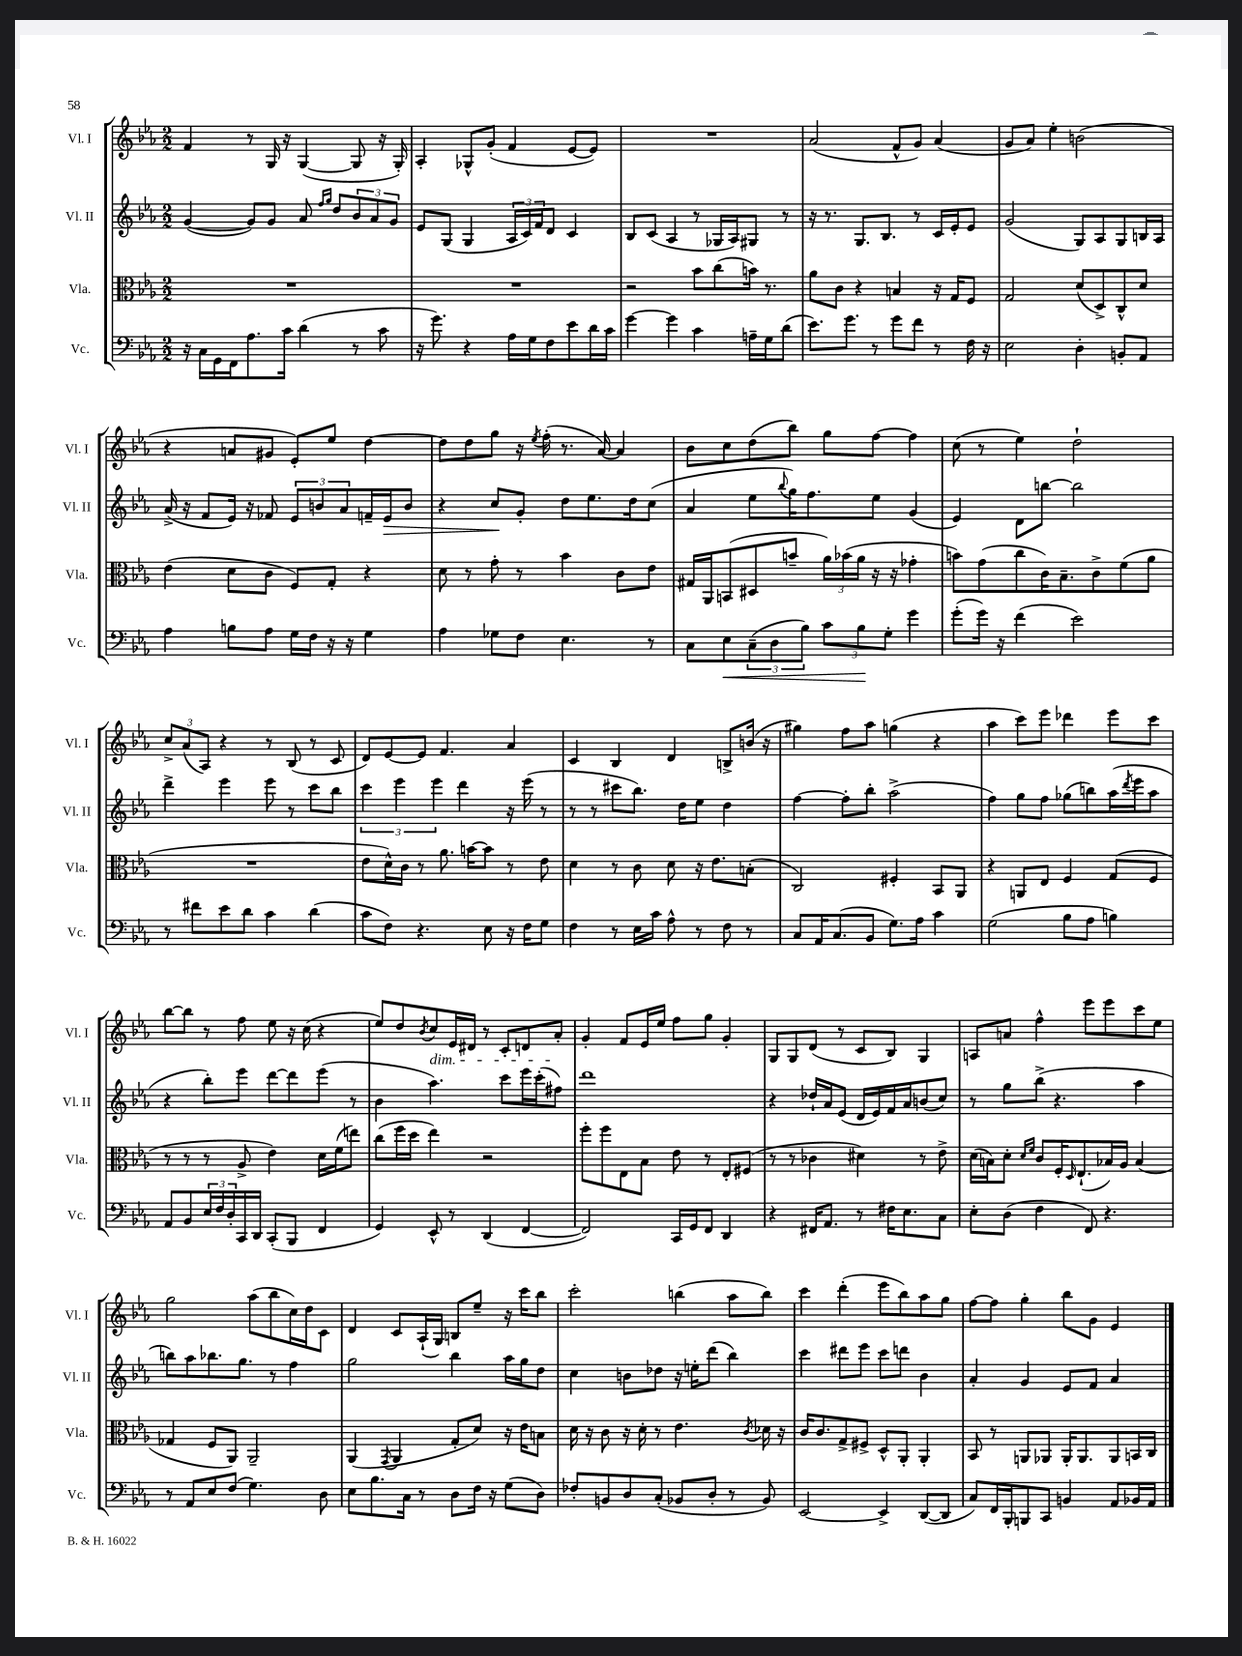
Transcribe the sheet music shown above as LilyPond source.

<<
\new StaffGroup <<
\new Staff = "s0" \with { instrumentName = "Vl. I" shortInstrumentName = "Vl. I" } {
    \clef treble \key ees \major \numericTimeSignature \time 2/2
    f'4 r8 g16 r16 g4~( g8 r16 g16-.) |
    aes4-. ges8-^ g'8-.( f'4 ees'8~ ees'8) |
    R1 |
    aes'2( f'8-^ g'8) aes'4( |
    g'8 aes'8) ees''4-. b'2( |
    r4 a'8 gis'8 ees'8-.) ees''8 d''4~ |
    d''8 d''8 g''8 r16 \acciaccatura { ees''8 } f''16-.( r8. aes'16~) aes'4 |
    bes'8 c''8 d''8( bes''8) g''8 f''8~ f''4 |
    c''8( r8 ees''4) d''2-! |
    \tuplet 3/2 { c''8-> aes'8( aes8) } r4 r8 bes8( r8 c'8 |
    d'8) ees'8~ ees'8 f'4. aes'4 |
    c'4 bes4 d'4 b8-> b'16( r16 |
    gis''4) f''8 aes''8 g''4( r4 |
    aes''4 c'''8) ees'''8 des'''4 ees'''8 c'''8 |
    bes''8~ bes''8 r8 f''8 ees''8 r16 c''16( r4 |
    ees''8) d''8 \acciaccatura { bes'8 } c''8\dim ees'16 dis'16 r8 c'8-. d'8 aes'8-.\! |
    g'4-. f'8 ees'16 ees''16 f''8 g''8 g'4-. |
    g8 g8 d'8( r8 c'8 bes8) g4 |
    a8 a'8 f''4-^ ees'''8 ees'''8 c'''8 ees''8 |
    g''2 aes''8( bes''8 c''16) d''16 c'8 |
    d'4 c'8 aes16-!( g16) b8 ees''8-- r16 c'''16 bes''8 |
    c'''2-. b''4( aes''8 b''8) |
    c'''4 d'''4-.( ees'''8 bes''8) aes''8 g''8 |
    f''8~ f''8 g''4-. bes''8 g'8 ees'4 \bar "|." |
}
\new Staff = "s1" \with { instrumentName = "Vl. II" shortInstrumentName = "Vl. II" } {
    \clef treble \key ees \major \numericTimeSignature \time 2/2
    g'4~( g'8) g'8 aes'8 \grace { f''16 g''16 } d''8 \tuplet 3/2 { bes'8 aes'8 g'8 } |
    ees'8 g8( g4 \tuplet 3/2 { aes16 c'16) f'16 } d'8 c'4 |
    bes8 c'8( aes4 r8 ges16 aes16) gis8 r8 |
    r16 r8. g8. bes8. r8 c'16 ees'16-. ees'8 |
    g'2( g8) aes8 g8 b16 aes16 |
    aes'16->( r16 f'8 ees'16) r16 fes'8 \tuplet 3/2 { ees'8 b'8 aes'8 } f'16-- ees'16\> b'8 |
    r4 c''8\! g'8-. d''8 ees''8. d''16 c''8( |
    aes'4 ees''8 \appoggiatura { bes''8 } g''16) f''8. ees''8 g'4( |
    ees'4) d'8 b''8~ b''2 |
    d'''4-> ees'''4 ees'''8 r8 c'''8 bes''8 |
    \tuplet 3/2 { c'''4 ees'''4 ees'''4 } d'''4 r16 ees'''16( r8 |
    r8 r8 cis'''8 bes''8.) d''16 ees''8 d''4 |
    f''4~ f''8-. bes''8-. aes''2->( |
    f''4) g''8 f''8 ges''8( b''8) aes''16( \acciaccatura { d'''8 } ees'''16 aes''8 |
    r4 bes''8-.) ees'''8 d'''8~ d'''8 ees'''8( r8 |
    bes'4 aes''4.) c'''8 ees'''16 c'''16-.( fis''8) |
    d'''1 |
    r4 des''16-! aes'16 ees'8( d'16 ees'16) f'16 aes'16 b'8( c''8) |
    r8 g''8 bes''8->( r4. aes''4 |
    b''8) aes''8 bes''8. g''8. r8 f''4 |
    g''2 bes''4 aes''16 g''16 d''8 |
    c''4 b'8 des''8 r16 e''16-. d'''8( bes''4) |
    c'''4 dis'''8 ees'''8 c'''8 d'''8 bes'4 |
    aes'4-. g'4 ees'8 f'8 aes'4 \bar "|." |
}
\new Staff = "s2" \with { instrumentName = "Vla." shortInstrumentName = "Vla." } {
    \clef alto \key ees \major \numericTimeSignature \time 2/2
    R1 |
    R1 |
    r2 bes'8 c''8( b'16) r8. |
    aes'8 c'8 r4 b4 r16 g16 f8 |
    g2 d'8( d8->) c8-^ d'8 |
    ees'4( d'8 c'8 f8) g8-. r4 |
    d'8 r8 g'8-. r8 bes'4 c'8 ees'8 |
    gis16 aes,16 b,8( dis8 b'8-- \tuplet 3/2 { aes'16) bes'16( aes'16 } r16 r16 ges'4-. |
    b'8) g'8( c''8 c'16) bes8.-- c'8-> f'8( aes'8 |
    R1 |
    ees'8 d'16-^) c'16 r8 aes'8. b'16~ b'8 r8 ees'8 |
    d'4 r8 c'8 d'8 r16 ees'8. b8-.( |
    c2) fis4-. bes,8 aes,8 |
    r4 a,8 ees8 f4 g8( f8 |
    r8 r8 r8 aes8-> ees'4) d'16 f'16( e''8) |
    c''8( f''16 d''16 ees''4) r2 |
    f''8-. f''8 ees8 bes8 ees'8 r8 ees8-. fis8( |
    r8 r8 ces'4 dis'4) r8 ees'8-> |
    d'16( b16) d'8-. \grace { d'16 f'16 } c'8 f16-. \grace { d16 } ees8.-!( bes16) aes16 bes4( |
    ges4 f8 aes,8) aes,2-- |
    aes,4( \acciaccatura { g,8 } aes,4 g8-. d'8) r16 ees'16 b8 |
    d'16 r16 c'8 r16 d'16-. r8 ees'4. \acciaccatura { c'8 } des'16 r16 |
    c'16 c'8. g8-> fis8-> d8-^ aes,8-. aes,4-. |
    bes,8 r8 a,8 aes,8 aes,16-. aes,8. aes,8 b,16 c16 \bar "|." |
}
\new Staff = "s3" \with { instrumentName = "Vc." shortInstrumentName = "Vc." } {
    \clef bass \key ees \major \numericTimeSignature \time 2/2
    r16 c16 g,16 f,16 aes8. c'16 d'4( r8 c'8 |
    r16 g'8.) r4 aes16 g16 f8 ees'8 d'16 c'16 |
    g'4~ g'4 c'4 a16-- g16 d'8( |
    ees'8.) g'8. r8 g'8 f'8 r8 f16 r16 |
    ees2 d4-. b,8-. aes,8 |
    aes4 b8 aes8 g16 f16 r16 r16 g4 |
    aes4 ges8 f8 ees4. r8 |
    c8 ees8\< \tuplet 3/2 { c8--( d8 bes8) } \tuplet 3/2 { c'8 bes8\! g8-. } g'4 |
    g'8-.( g'16) r16 f'4( ees'2) |
    r8 fis'8 ees'8 d'8 c'4 d'4( |
    c'8 f8) r4. ees8 r16 f16 g8 |
    f4 r8 ees16 c'16 aes8-^ r8 f8 r8 |
    c8 aes,16 c8.( bes,8 g8.) aes16 c'4 |
    g2( bes8 aes8 b4) |
    aes,8 bes,8 \tuplet 3/2 { ees16 f16 d16-. } c,16 d,16 c,8-.( bes,,8 f,4 |
    g,4) ees,8-^ r8 d,4( f,4~ |
    f,2) c,16 g,16 f,8 d,4 |
    r4 fis,16 aes,8. r8 fis16 ees8. c8 |
    ees8-. d8( f4 f,8) r4. |
    r8 aes,8 ees8 f8( g4.) d8 |
    ees8 bes8. c16 r8 d8 f16 r16 g8( d8) |
    fes8-. b,8 d8 c8-.( bes,8 d8-. r8 bes,8) |
    ees,2~ ees,4-> d,8~( d,8 |
    c8) f,16 bes,,16-. b,,8 c,8 b,4 aes,8 bes,16 aes,16 \bar "|." |
}
>>
>>
\layout { \context { \Score \remove "Bar_number_engraver" } }
